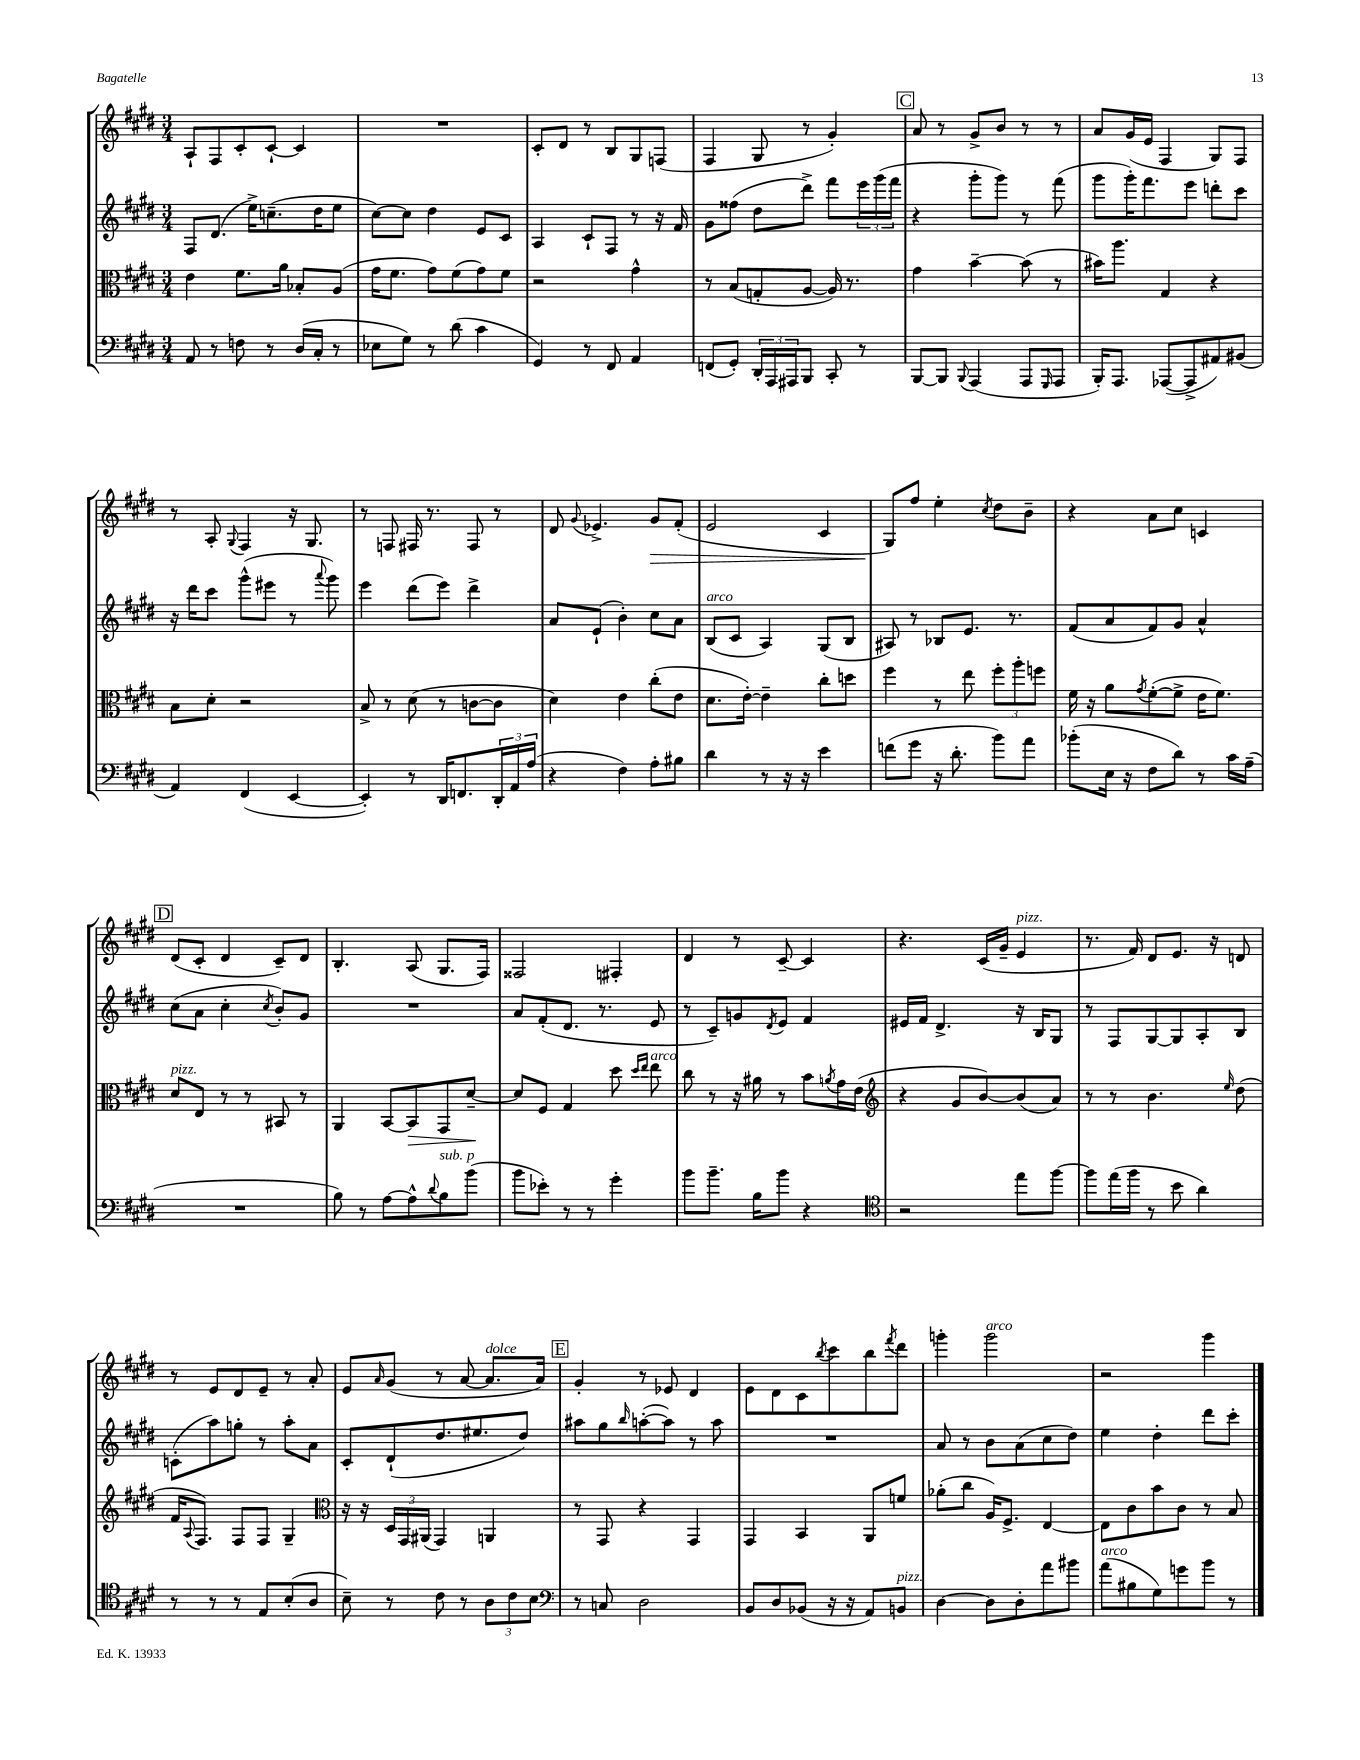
<<
\new StaffGroup <<
\new Staff = "s0" {
    \clef treble \key e \major \numericTimeSignature \time 3/4
    a8-! fis8 cis'8-. cis'8~-! cis'4 |
    R2. |
    cis'8-. dis'8 r8 b8 gis8 f8( |
    fis4 gis8 r8 gis'4-.) |
    \mark \markup { \box "C" } a'8 r8 gis'8-> b'8 r8 r8 |
    a'8 gis'16( e'16 fis4 gis8) fis8 |
    r8 a8-. \appoggiatura { gis8 } fis4 r16 gis8. |
    r8 f8 fis16 r8. fis8 r8 |
    dis'8 \appoggiatura { gis'8 } ees'4.-> gis'8\> fis'8-.( |
    e'2 cis'4 |
    gis8\!) fis''8 e''4-. \acciaccatura { cis''8 } dis''8 b'8-- |
    r4 a'8 cis''8 c'4 |
    \mark \markup { \box "D" } dis'8( cis'8-. dis'4 cis'8--) dis'8 |
    b4.-. a8( gis8. fis16) |
    fisis2 fis4-. |
    dis'4 r8 cis'8~-- cis'4 |
    r4. cis'16( gis'16-- e'4^\markup { \italic "pizz." } |
    r8. fis'16) dis'8 e'8. r16 d'8 |
    r8 e'8 dis'8 e'8-- r8 a'8-. |
    e'8 \grace { a'16 } gis'8( r8 a'8~ a'8.^\markup { \italic "dolce" } a'16) |
    \mark \markup { \box "E" } gis'4-. r8 ees'8 dis'4 |
    e'8 dis'8 cis'8 \acciaccatura { b''8 } cis'''8 b''8 \acciaccatura { fis'''8 } dis'''8 |
    g'''4-. g'''2^\markup { \italic "arco" } |
    r2 gis'''4 \bar "|." |
}
\new Staff = "s1" {
    \clef treble \key e \major \numericTimeSignature \time 3/4
    fis8 dis'8.( e''16->) c''8.--( dis''16 e''8 |
    cis''8~) cis''8 dis''4 e'8 cis'8 |
    a4 cis'8-! fis8 r8 r16 fis'16 |
    gis'8 fisis''8( dis''8 dis'''8->) fis'''8 \tuplet 3/2 { e'''16 gis'''16( fis'''16 } |
    \mark \markup { \box "C" } r4 gis'''8-. gis'''8) r8 fis'''8( |
    gis'''8 gis'''16-.) fis'''8. e'''8 d'''8-. cis'''8 |
    r16 dis'''16 cis'''8 gis'''8-^( eis'''8 r8 \appoggiatura { a'''8 } gis'''8) |
    e'''4 dis'''8( e'''8) dis'''4-> |
    a'8 e'8-!( b'4-.) cis''8 a'8 |
    b8^\markup { \italic "arco" }( cis'8 a4) gis8( b8 |
    ais8) r8 bes8 e'8. r8. |
    fis'8( a'8 fis'8) gis'8 a'4-^ |
    \mark \markup { \box "D" } cis''8( a'8 cis''4-. \acciaccatura { cis''8 } b'8-.) gis'8 |
    R2. |
    a'8 fis'8-.( dis'8. r8. e'8 |
    r8 cis'8--) g'8 \acciaccatura { dis'8 } e'8 fis'4 |
    eis'16 fis'16 dis'4.-> r16 b16 gis8 |
    r8 fis8 gis8~ gis8 a8-. b8 |
    c'8-.( a''8) g''8-. r8 a''8-. a'8 |
    cis'8-. dis'8-!( dis''8. eis''8. dis''8) |
    \mark \markup { \box "E" } ais''8 gis''8 \grace { b''16 } a''8~-.( a''8) r8 a''8 |
    R2. |
    a'8 r8 b'8 a'8( cis''8 dis''8) |
    e''4 dis''4-. dis'''8 cis'''8-. \bar "|." |
}
\new Staff = "s2" {
    \clef alto \key e \major \numericTimeSignature \time 3/4
    e'4 fis'8. a'16 bes8-. a8( |
    gis'16 fis'8. gis'8) fis'8( gis'8) fis'8 |
    r2 gis'4-^ |
    r8 b8( g8-. a8~ a16) r8. |
    \mark \markup { \box "C" } gis'4 b'4~-- b'8( r8 |
    bis'16) a''8. gis4 r4 |
    b8 dis'8-. r2 |
    b8-> r8 dis'8( r8 c'8~ c'8 |
    dis'4) e'4 cis''8-.( e'8 |
    dis'8. e'16~-.) e'4-- cis''8-. d''8 |
    fis''4 r8 e''8 \tuplet 3/2 { fis''8-. a''8-. f''8 } |
    fis'16 r16 a'8 \acciaccatura { gis'8 } fis'8~-.( fis'8-> e'16 fis'8.) |
    \mark \markup { \box "D" } dis'8^\markup { \italic "pizz." } e8 r8 r8 bis,8 r8 |
    a,4 b,8~ b,8\> gis,8 dis'8~--\! |
    dis'8 fis8 gis4 dis''8 \grace { dis''16 e''16 } e''8^\markup { \italic "arco" } |
    cis''8 r8 r16 ais'16 r8 b'8 \acciaccatura { a'8 } gis'16 e'16( |
    \clef treble r4 gis'8 b'8~) b'8( a'8) |
    r8 r8 b'4. \grace { e''16 } dis''8( |
    fis'16 \appoggiatura { a8 } fis8.) fis8 fis8 gis4-- |
    \clef alto r16 r16 \tuplet 3/2 { dis16 gis,16 ais,16( } gis,4) a,4 |
    \mark \markup { \box "E" } r8 gis,8 r4 gis,4 |
    gis,4 b,4 a,8 f'8 |
    aes'8-.( cis''8 a16) fis8.-> e4~ |
    e8 cis'8 b'8 cis'8 r8 b8 \bar "|." |
}
\new Staff = "s3" {
    \clef bass \key e \major \numericTimeSignature \time 3/4
    a,8 r8 f8 r8 dis16( cis16-. r8 |
    ees8 gis8) r8 dis'8( cis'4 |
    gis,4) r8 fis,8 a,4 |
    f,8( gis,8-.) \tuplet 3/2 { dis,16-. a,,16 ais,,16 } b,,8 cis,8-. r8 |
    \mark \markup { \box "C" } b,,8~ b,,8 \appoggiatura { b,,8 } a,,4( a,,8 \grace { gis,,16 } a,,8 |
    b,,16-.) a,,8. aes,,8~( aes,,8-> ais,8) bis,8( |
    a,4) fis,4( e,4~ |
    e,4-.) r8 dis,16 f,8. \tuplet 3/2 { dis,16-. a,16 a16( } |
    r4 fis4) a8-. bis8 |
    dis'4 r8 r16 r16 e'4 |
    f'8( gis'8 r16 dis'8.-. b'8) a'8 |
    bes'8-.( e16 r16 fis8 dis'8) r8 cis'16 a16--( |
    \mark \markup { \box "D" } R2. |
    b8) r8 a8~ a8-^ \appoggiatura { dis'8 } b8^\markup { \italic "sub. p" } b'8( |
    b'8 ees'8-.) r8 r8 gis'4-. |
    b'8 b'8.-- b16 b'8 r4 |
    \clef tenor r2 e''8 fis''8~ |
    fis''8 e''16( fis''16 r8 b'8 a'4) |
    r8 r8 r8 e8 b8-.( a8 |
    b8--) r8 cis'8 r8 \tuplet 3/2 { a8 cis'8 b8 } |
    \mark \markup { \box "E" } \clef bass r8 c8 dis2 |
    b,8 dis8 bes,8( r16 r16 a,8) b,8^\markup { \italic "pizz." } |
    dis4~ dis8 dis8-. a'8 bis'8 |
    a'8^\markup { \italic "arco" }( bis8 gis8) g'8 b'8 r8 \bar "|." |
}
>>
>>
\layout { \context { \Score \remove "Bar_number_engraver" } }
